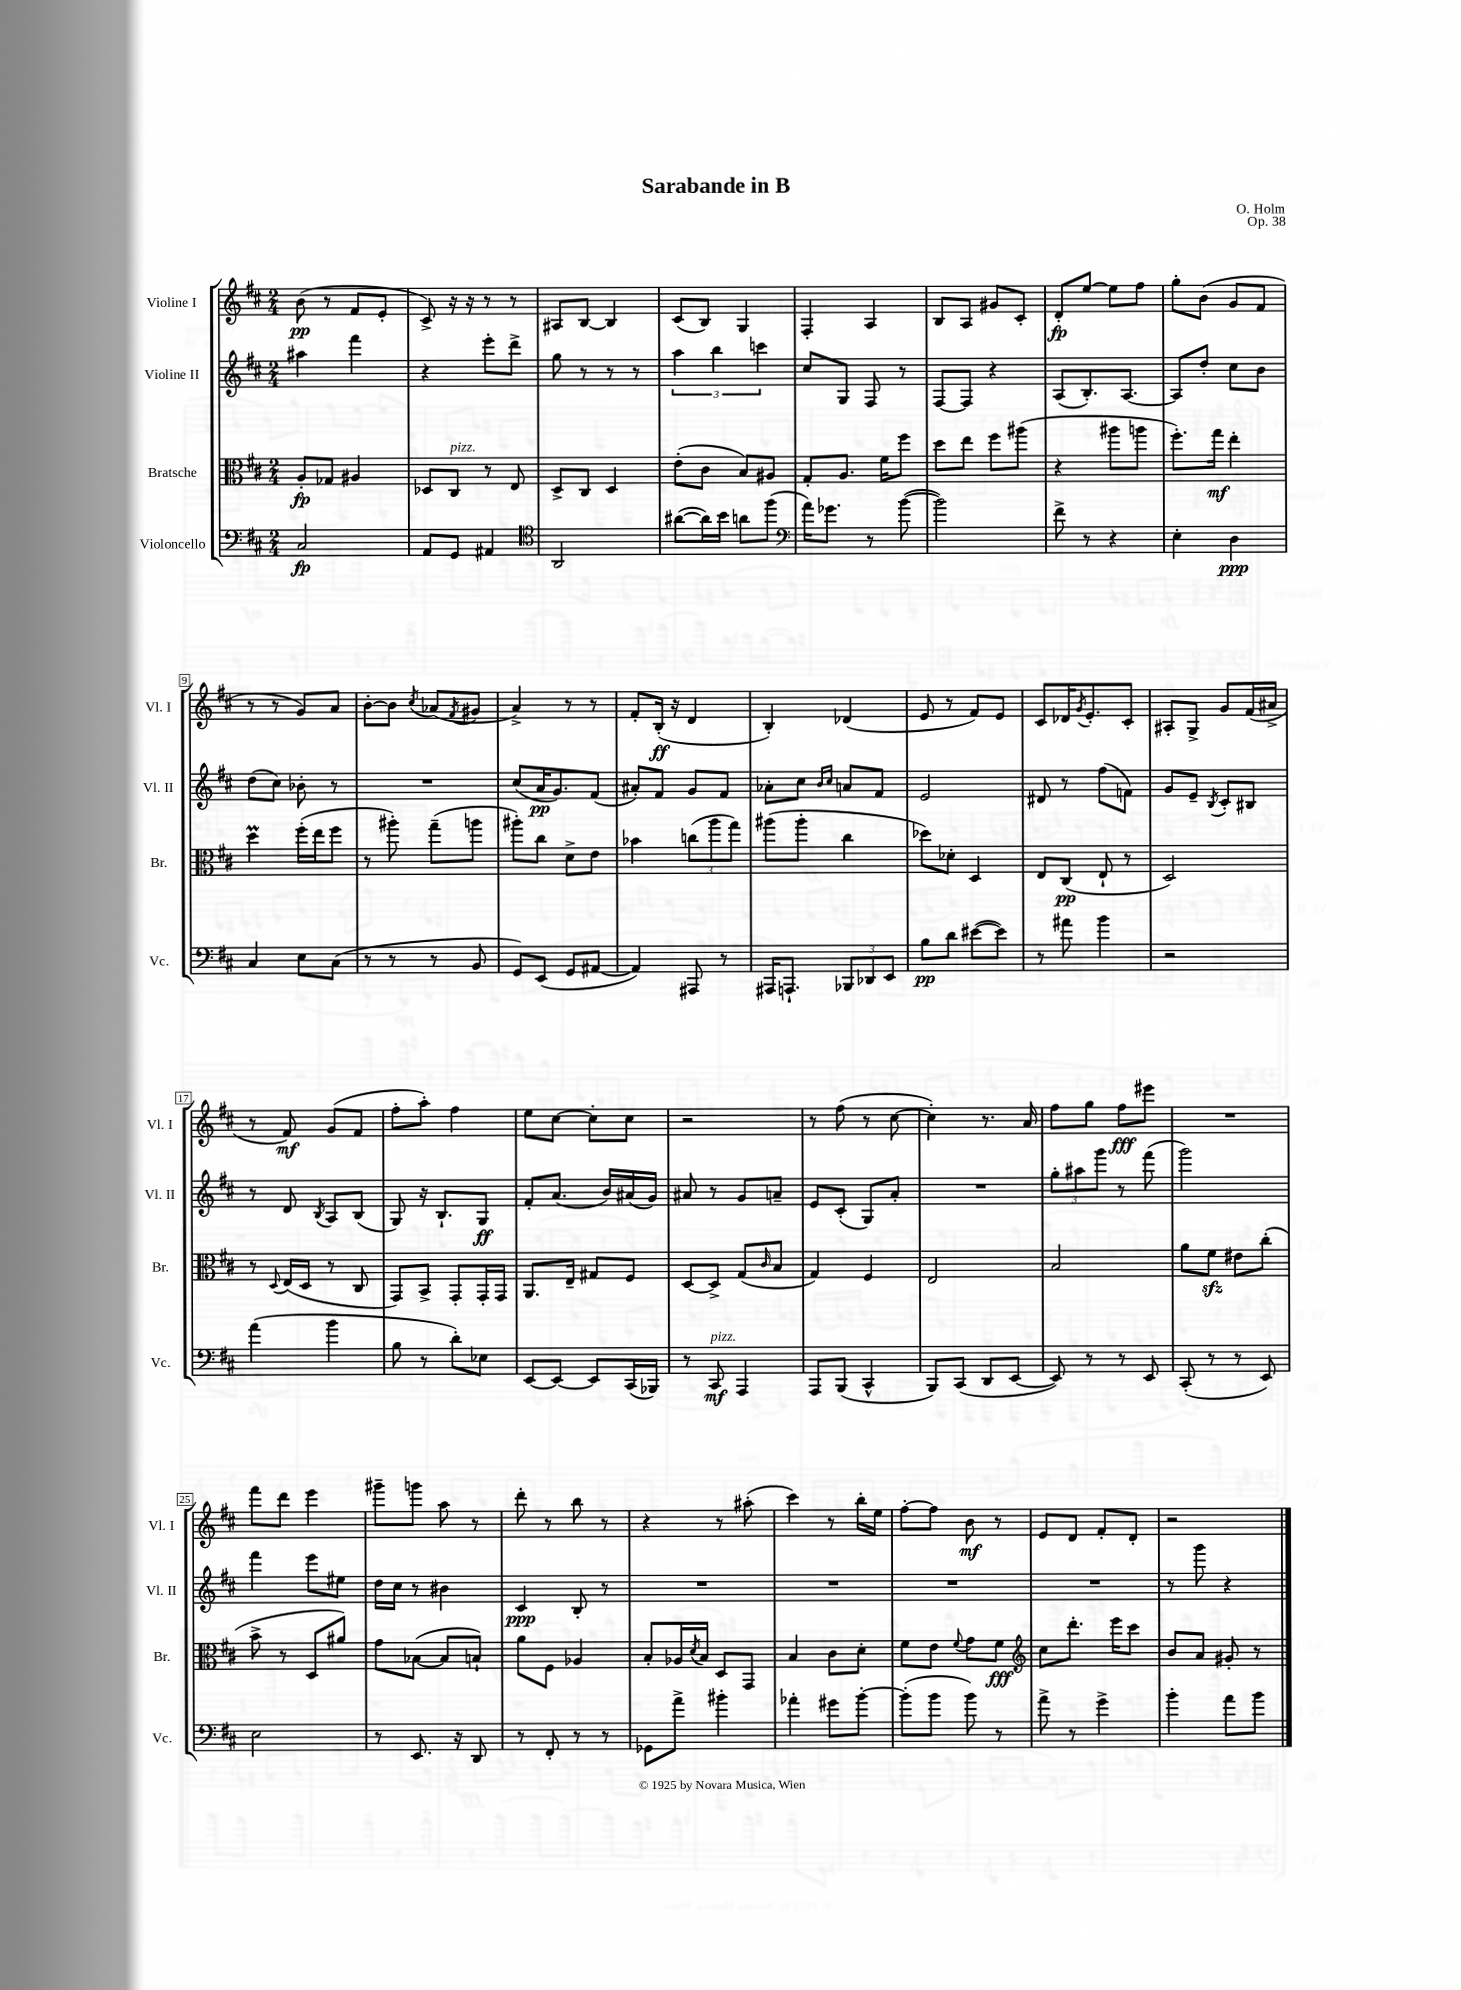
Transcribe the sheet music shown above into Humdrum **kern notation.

**kern	**kern	**kern	**kern
*staff4	*staff3	*staff2	*staff1
*clefF4	*clefC3	*clefG2	*clefG2
*k[f#c#]	*k[f#c#]	*k[f#c#]	*k[f#c#]
*M2/4	*M2/4	*M2/4	*M2/4
2C#	8A'	4aa#	(8b
.	8G-	.	8r
.	4A#	4fff#	8f#
.	.	.	8e'
=	=	=	=
8AA	8D-	4r	8c#^)
8GG	8C#	.	16r
.	.	.	16r
4AA#	8r	8eee'	8r
.	8E	8ddd^	8r
=	=	=	=
*clefC4	*	*	*
2AA	8D^	8gg	8A#
.	8C#	8r	[8B
.	4D	8r	4B]
.	.	8r	.
=	=	=	=
([8a#	(8e'	6aa	(8c#
16a#])	8c#	.	8B)
.	.	6bb	.
16b	.	.	.
8a	8B)	.	4G
.	.	6ccc	.
(8ff#	8A#	.	.
=	=	=	=
*clefF4	*	*	*
16a)	8G'	8cc#	4F#'
8.g-	.	.	.
.	8.A	8G	.
8r	.	8F#	4A
.	16f#	.	.
([8b	8ff#	8r	.
=	=	=	=
2b])	8dd	[8F#	8B
.	8ee	8F#]	8A
.	8ff#	4r	8g#
.	(8aa#	.	8c#'
=	=	=	=
8f#^	4r	(8A	8d'
8r	.	8.B')	[8ee
4r	8aa#	.	8ee]
.	.	[8.A	.
.	8aa	.	8ff#
=	=	=	=
4E'	8.ff#')	8A]	8gg'
.	.	8dd'	(8b
.	16gg	.	.
4D	4ee'	8cc#	8g
.	.	8b	8f#
=	=	=	=
4C#	4dd	(8dd	8r
.	.	8cc#)	8r
8E	(16ff#'	8b-'	8g)
.	16ee	.	.
(8C#	8ff#	8r	8a
=	=	=	=
8r	8r	2r	[8b'
8r	8aa#')	.	8b]
.	.	.	8qcc#
8r	(8gg~	.	(8a-
.	.	.	8qf#
8BB	8aa	.	8g#
=	=	=	=
8GG)	8aa#')	(8cc#	4a^)
(8EE	8cc#	16a	.
.	.	8.g)	.
8GG	8d^	.	8r
[8AA#	8e	(8f#	8r
=	=	=	=
4AA#])	4b-	8a#')	8f#'
.	.	8f#	(16B'
.	.	.	16r
8AAA#	(12cc	8g	4d
.	12aa	.	.
8r	.	8f#	.
.	12gg)	.	.
=	=	=	=
16AAA#	(8aa#	8a-'	4B')
8.AAA`	.	.	.
.	8aa#'	8cc#	.
.	.	16qqb	.
.	.	16qqcc#	.
12BBB-	4cc#	8a	(4d-
12DD-	.	.	.
.	.	8f#	.
12EE	.	.	.
=	=	=	=
8B	8dd-)	2e	8e
8d	8d-'	.	8r
([8e#	4D	.	8f#)
8e#])	.	.	8e
=	=	=	=
8r	8E	8d#	8c#
8a#	(8C#	8r	16d-
.	.	.	8qg
.	.	.	8.e'
4b	8E`	(8ff#	.
.	8r	8f)	8c#'
=	=	=	=
2r	2D)	8g	8A#'
.	.	8e~	8G^
.	.	8qB	.
.	.	8c#'	8g
.	.	8B#	(16f#
.	.	.	16a#^
=	=	=	=
(4a	8r	8r	8r
.	8qqD	.	.
.	(16E	8d	8f#)
.	16D	.	.
.	.	8qB	.
4b	8r	8A	(8g
.	8C#	(8B	8f#
=	=	=	=
8B	8GG)	8G)	8ff#'
8r	8BB^	16r	8aa')
.	.	8.B`	.
8d')	8GG'	.	4ff#
8E-	16GG'	8G	.
.	16GG	.	.
=	=	=	=
[8EE	8.AA	8f#'	8ee
8EE_	.	(8.a	[8cc#
.	16E~	.	.
8EE]	8G#	.	8cc#']
.	.	16b)	.
(16CC#	8F#	(16a#	8cc#
16BBB-)	.	16g)	.
=	=	=	=
8r	[8D	8a#	2r
8CC#	8D^]	8r	.
4AAA	(8G	8g	.
.	16qqc#	.	.
.	8B	8a~	.
=	=	=	=
8AAA	4G)	8e	8r
(8BBB	.	(8c#'	(8ff#
4CC#^^	4F#	8G)	8r
.	.	8a'	[8cc#
=	=	=	=
8BBB)	2E	2r	4cc#'])
(8CC#	.	.	.
8DD	.	.	8.r
[8EE	.	.	.
.	.	.	16a
=	=	=	=
8EE])	2B	12gg'	8ff#
.	.	12aa#	.
8r	.	.	8gg
.	.	12ggg	.
8r	.	8r	8ff#
8EE	.	(8fff#	8eee#
=	=	=	=
(8CC#'	8a	2ggg)	2r
8r	8f#	.	.
8r	8e#	.	.
8EE)	(8cc#'	.	.
=	=	=	=
2E	8b^	4fff#	8fff#
.	8r	.	8ddd
.	8D	8eee	4eee
.	8a#)	8ee#	.
=	=	=	=
8r	8g	16dd	8ggg#~
.	.	16cc#	.
8.EE	([8B-	8r	8ggg
.	8B-]	4b#	8aa
16r	.	.	.
8DD	8B`)	.	8r
=	=	=	=
8r	8a	4c#	8ddd'
8FF#'	8F#	.	8r
8r	4A-	8B'	8bb
8r	.	8r	8r
=	=	=	=
8GG-	8B'	2r	4r
8a^	16A-	.	.
.	8qd	.	.
.	16B	.	.
4b#'	8D	.	8r
.	8GG	.	(8aa#'
=	=	=	=
4a-'	4B	2r	4ccc#)
8g#	8c#	.	8r
[8b'	8d'	.	16bb'
.	.	.	16ee
=	=	=	=
(8b']	8f#	2r	[8ff#'
8b	8e	.	8ff#]
.	8qqf#	.	.
8b)	8g	.	8b
8r	8f#	.	8r
=	=	=	=
*	*clefG2	*	*
8a^	8cc#	2r	8e
8r	8.ddd'	.	8d
4g^	.	.	8f#'
.	16eee	.	.
.	8ccc#	.	8d'
=	=	=	=
4b'	8b	8r	2r
.	8a	8ggg	.
8a	8g#'	4r	.
8b	8r	.	.
==	==	==	==
*-	*-	*-	*-
